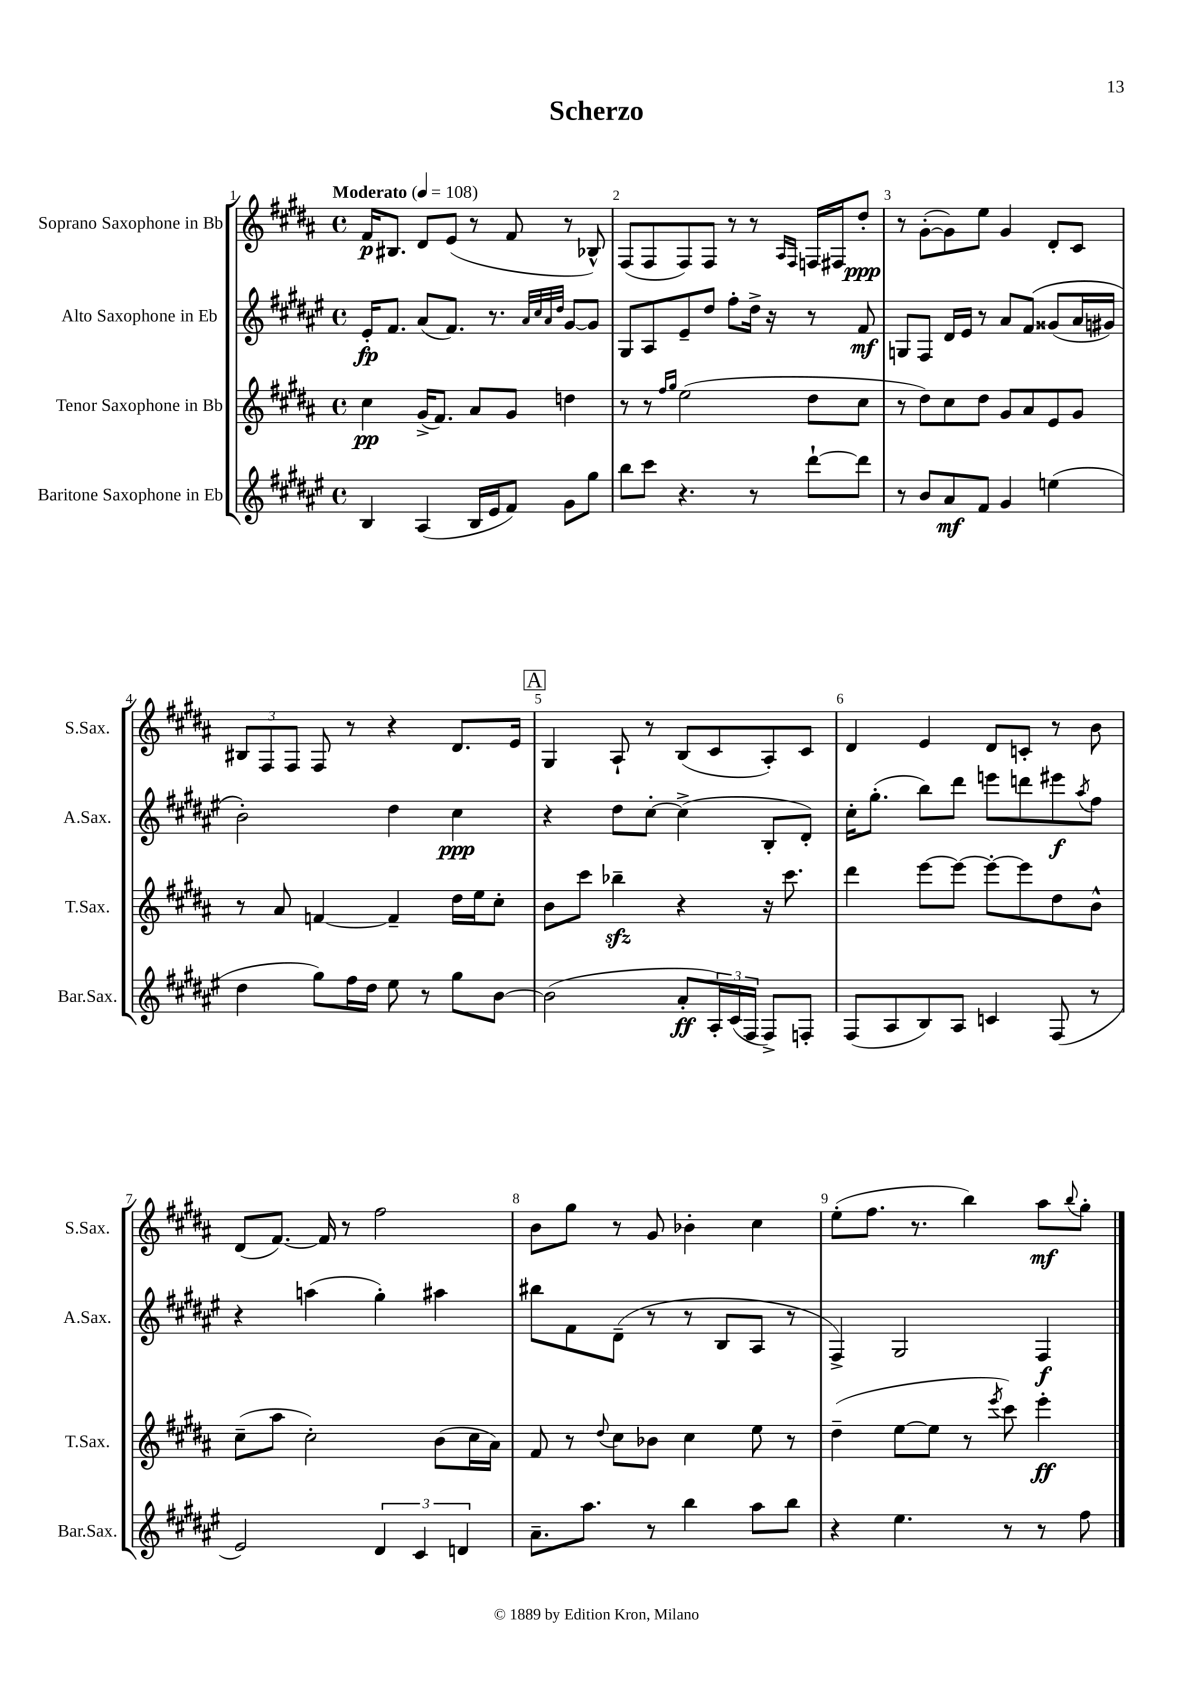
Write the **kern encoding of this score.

**kern	**kern	**kern	**kern
*staff4	*staff3	*staff2	*staff1
*clefG2	*clefG2	*clefG2	*clefG2
*k[f#c#g#d#a#e#]	*k[f#c#g#d#a#]	*k[f#c#g#d#a#e#]	*k[f#c#g#d#a#]
*M4/4	*M4/4	*M4/4	*M4/4
*met(c)	*met(c)	*met(c)	*met(c)
*MM108	*MM108	*MM108	*MM108
4B/	4cc#\	16e#'/LK	16f#/LK
.	.	8.f#/J	8.B#/J
(4A#/	(16g#^/LK	(8a#/L	8d#/L
.	8.f#/J)	.	.
.	.	8.f#/J)	(8e/J
16B/LL	8a#/L	.	8r
16e#/J	.	8.r	.
8f#/J)	8g#/J	.	8f#/
.	.	32qqa#/LLL	.
.	.	32qqcc#/	.
.	.	32qqa#/	.
.	.	32qqdd#/JJJ	.
8g#\L	4dd\	[8g#/L	8r
8gg#\J	.	8g#/]J	8B-^^/)
=	=	=	=
8bb\L	8r	8G#/L	(8F#/L
8ccc#\J	8r	8A#/	8F#/
.	16qqff#/LL	.	.
.	16qqgg#/JJ	.	.
4.r	(2ee\	8e#~/	8F#/)
.	.	8dd#/J	8F#/J
.	.	8ff#'\L	8r
8r	.	16dd#^\Jk	8r
.	.	16r	.
.	.	.	16qqA#/LL
.	.	.	16qqF#/JJ
[8ddd#`\L	8dd#\L	8r	16F/LL
.	.	.	16F#/J
8ddd#\]J	8cc#\J	8f#/	8dd#'/J
=	=	=	=
8r	8r	8G/L	8r
8b/L	8dd#\L)	8F#/J	([8g#'\L
8a#/	8cc#\	16d#/LL	8g#\])
.	.	16e#/JJ	.
8f#/J	8dd#\J	8r	8ee\J
4g#/	8g#/L	8a#/L	4g#/
.	8a#/	&(8f#/J	.
(4ee\	8e/	(8g##/L	8d#'/L
.	8g#/J	16a#/L	8c#/J
.	.	16g#/JJ)	.
=	=	=	=
4dd#\	8r	2b'\&)	12B#/L
.	.	.	12F#/
.	8a#/	.	.
.	.	.	12F#/J
8gg#\L)	[4f/	.	8F#/
16ff#\L	.	.	8r
16dd#\JJ	.	.	.
8ee#\	4f~/]	4dd#\	4r
8r	.	.	.
8gg#\L	16dd#\LL	4cc#\	8.d#/L
.	16ee\J	.	.
[8b\J	8cc#'\J	.	.
.	.	.	16e/Jk
=	=	=	=
(2b\]	8b\L	4r	4G#/
.	8ccc#\J	.	.
.	4bb-~\	8dd#\L	8A#`/
.	.	[8cc#'\J	8r
8a#'/L	4r	(4cc#^\]	(8B/L
24A#'/L)	.	.	8c#/
(24c#/	.	.	.
24F#/JJ	.	.	.
8F#^/L)	16r	8B'/L	8A#'/)
.	8.ccc#\	.	.
8F'/J	.	8d#'/J)	8c#/J
=	=	=	=
(8F#/L	4ddd#\	16cc#'\LK	4d#/
.	.	(8.gg#'\J	.
8A#/	.	.	.
8B/)	[8eee\L	8bb\L)	4e/
8A#/J	8eee\_J	8ddd#\J	.
4c/	8eee'\_L	8eee\L	8d#/L
.	8eee\]	8ddd\	8c'/J
(8F#/	8dd#\	8eee#\	8r
.	.	8qaa#/	.
8r	8b^^\J	8ff#\J	8b\
=	=	=	=
2e#/)	(8cc#~\L	4r	(8d#/L
.	8aa#\J	.	[8.f#/J)
.	2cc#'\)	(4aa\	.
.	.	.	16f#/]
.	.	.	8r
6d#/	.	4gg#'\)	2ff#\
6c#/	.	.	.
.	(8b\L	4aa#\	.
6d/	.	.	.
.	16cc#\L	.	.
.	16a#\JJ)	.	.
=	=	=	=
8.a#~\L	8f#/	8bb#\L	8b\L
.	8r	8f#\	8gg#\J
8.aa#\J	.	.	.
.	8qqdd#/	.	.
.	8cc#\L	(8d#~\J	8r
8r	8b-\J	8r	8g#/
4bb\	4cc#\	8r	4b-'\
.	.	8B/L	.
8aa#\L	8ee\	8A#/J	4cc#\
8bb\J	8r	8r	.
=	=	=	=
4r	(4dd#~\	4F#^/)	(8ee'\L
.	.	.	8.ff#\J
4.ee#\	[8ee\L	2G#/	.
.	.	.	8.r
.	8ee\]J	.	.
.	8r	.	4bb\)
.	8qeee/	.	.
8r	8ccc#\)	.	.
8r	4eee'\	4F#/	8aa#\L
.	.	.	8qqbb/
8ff#\	.	.	8gg#'\J
==	==	==	==
*-	*-	*-	*-
